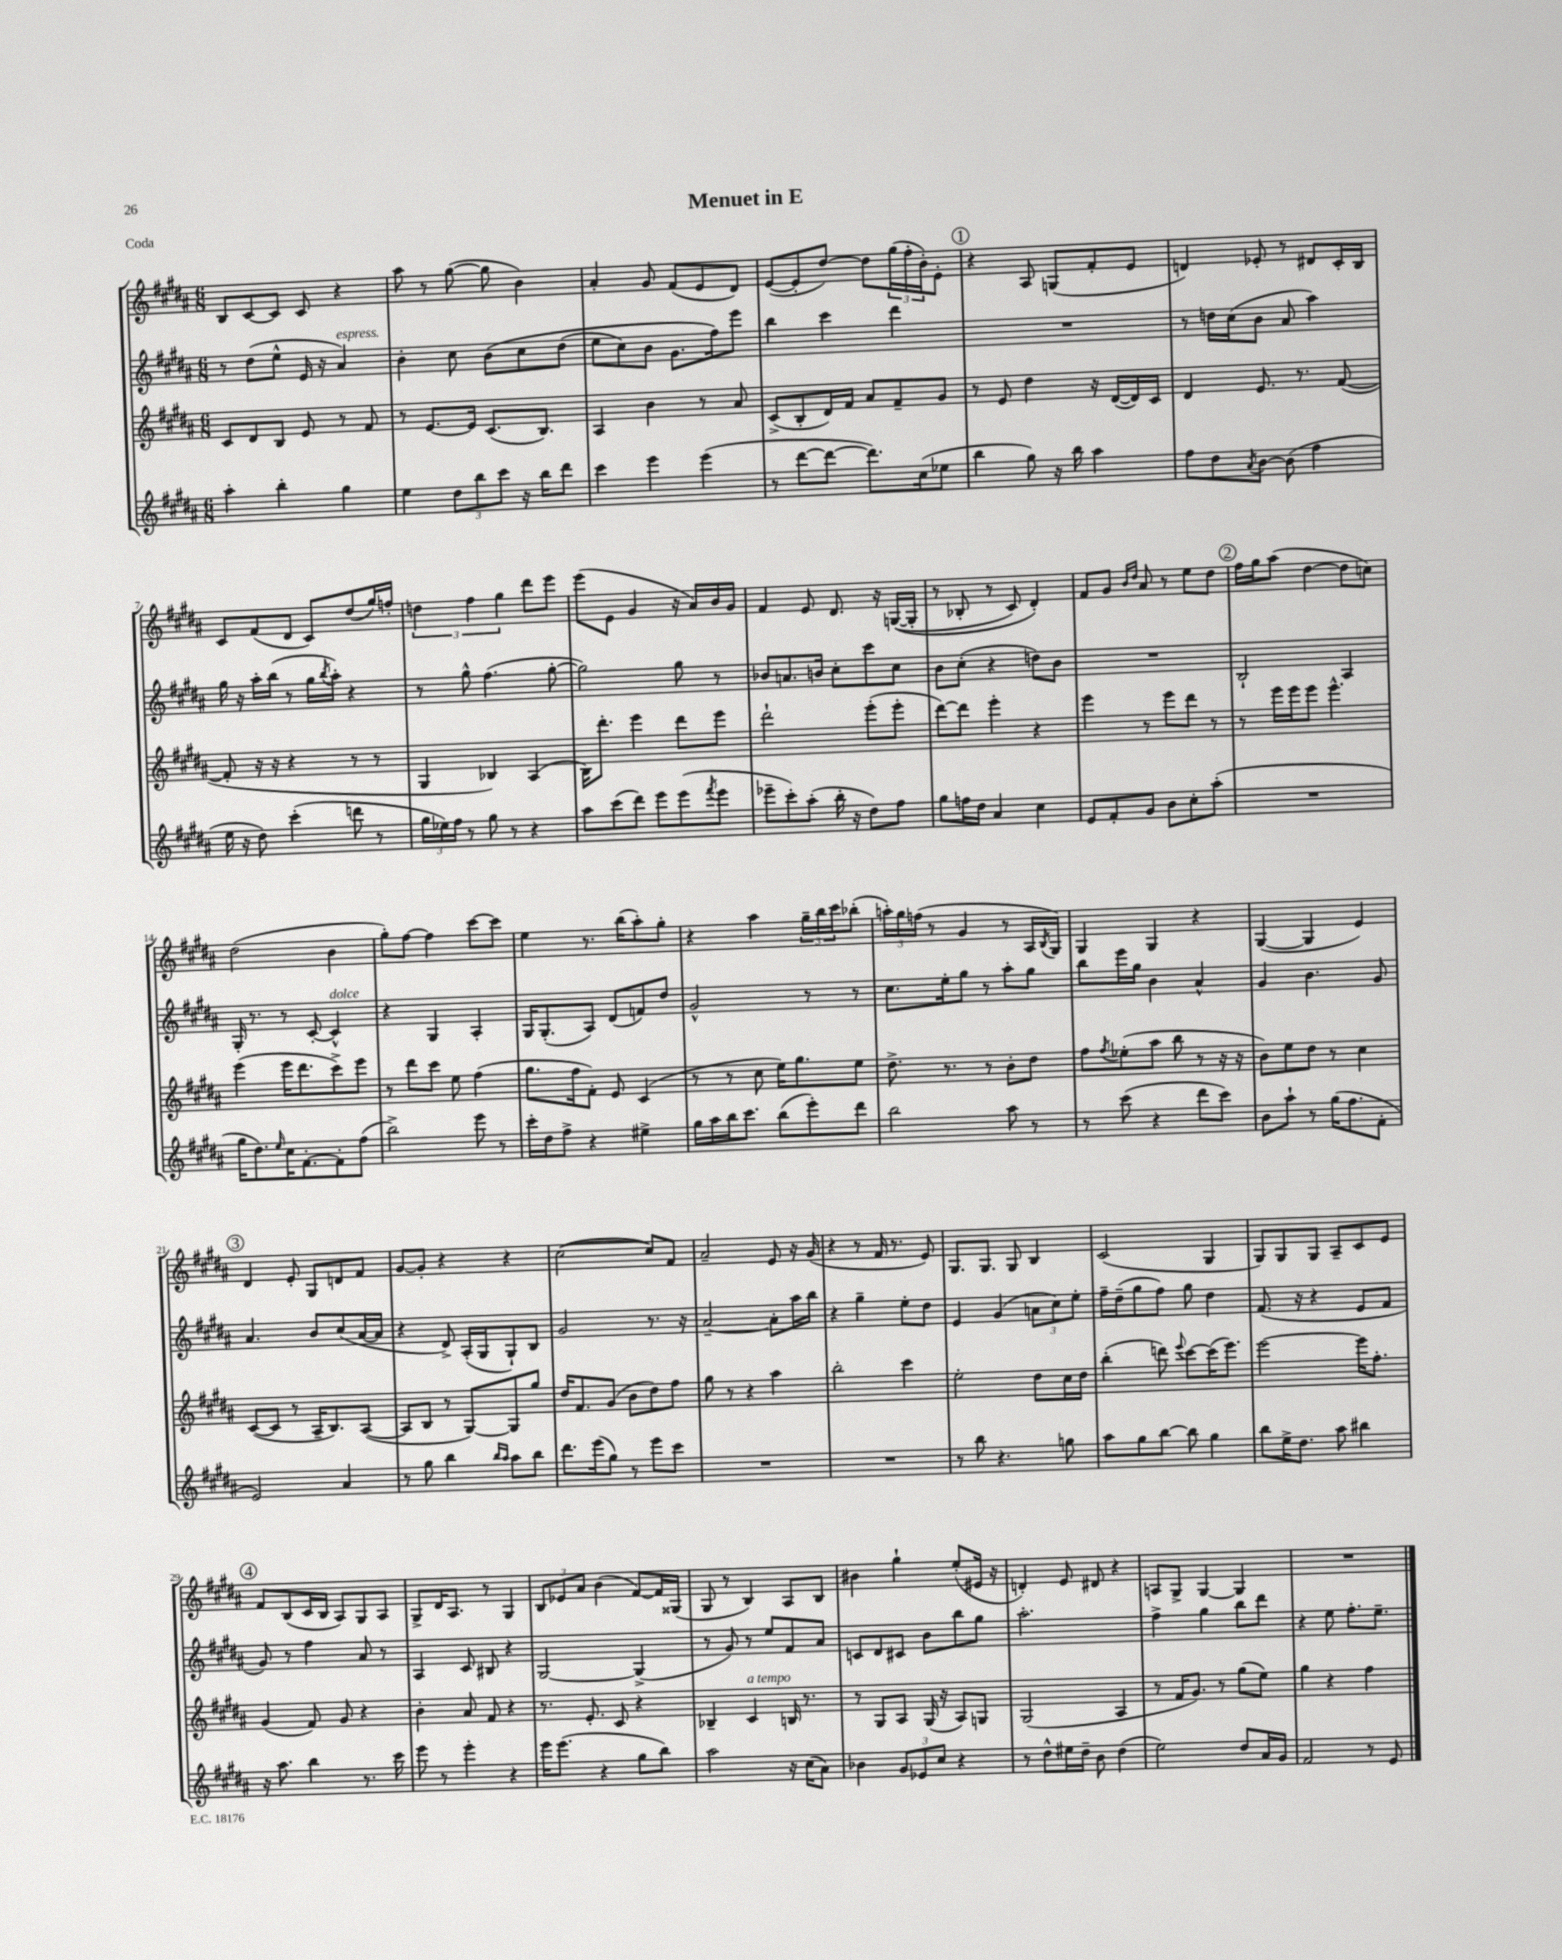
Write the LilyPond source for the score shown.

\header { title = "Menuet in E" piece = "Coda" }
<<
\new StaffGroup <<
\new Staff = "s0" {
    \clef treble \key b \major \numericTimeSignature \time 6/8
    b8 cis'8~ cis'8 cis'8 r4 |
    ais''8 r8 gis''8~( gis''8 b'4) |
    ais'4-. gis'8 fis'8( e'8 dis'8) |
    e'8~( e'8-. dis''8~) dis''8 \tuplet 3/2 { gis''16( fis''16-. b'16-.) } e'8-. |
    \mark \markup { \circle "1" } r4 ais8 g8( fis'8-. e'8 |
    d'4) ees'8-. r8 dis'8 cis'16-. b16 |
    cis'8 fis'8( dis'8 cis'8) dis''8( gis''16) f''16-. |
    \tuplet 3/2 { d''4 fis''4 gis''4 } dis'''8 e'''8 |
    e'''8( e'8 gis'4 r16 ais'16) b'16 gis'16 |
    fis'4 e'8 dis'8. r16 g16~(\( g16-. |
    r8 bes8-. r8 cis'8) dis'4-.\) |
    fis'8 gis'8 \grace { b'16 dis''16 } ais'8 r8 e''8 dis''8 |
    \mark \markup { \circle "2" } fis''16 gis''16 ais''8( dis''4~ dis''8 c''8) |
    dis''2( b'4 |
    gis''8-.) fis''8~ fis''4 cis'''8~ cis'''8 |
    e''4 r8. b''16( ais''8-.) gis''8-. |
    r4 ais''4 \tuplet 3/2 { gis''16-- b''16 cis'''16 } bes''8-.( |
    \tuplet 3/2 { a''16-.) gis''16 f''16( } r8 gis'4 r8 ais16 \acciaccatura { b8 } gis16) |
    gis4 gis4 r4 |
    gis4~( gis4 e'4) |
    \mark \markup { \circle "3" } dis'4 e'8-. gis8 d'8 fis'8 |
    gis'8~ gis'8-. r4 r4 |
    cis''2~( cis''8) fis'8 |
    ais'2-- e'8 r16 gis'16( |
    r4 r8 fis'16 r8. e'8) |
    gis8. gis8. gis8 b4 |
    cis'2( gis4 |
    gis8) gis8 gis8 ais8-- cis'8 e'8 |
    \mark \markup { \circle "4" } fis'8 b8( cis'16 b16 ais8) gis8 ais8 |
    gis8-> dis'16 ais8. r8 gis4 |
    \tuplet 3/2 { b8 ees'8 ais'8 } b'4( fis'8~) fis'16 gisis16( |
    gis8 r8 b4) ais8 b8 |
    bis'4 gis''4-! e''8-.( eis'16 r16 |
    d'4-.) e'8 dis'8 r4 |
    a8 gis8-> gis4~ gis4 |
    R2. \bar "|." |
}
\new Staff = "s1" {
    \clef treble \key b \major \numericTimeSignature \time 6/8
    r8 dis''8( e''8-^ e'16 r16 ais'4^\markup { \italic "espress." }) |
    b'4-. cis''8 b'8\( cis''8 dis''8( |
    e''8 cis''8) b'8 gis'8. fis''16\) e'''8 |
    b''4 cis'''4 dis'''4 |
    \mark \markup { \circle "1" } R2. |
    r8 d''16 cis''16( b'8 ais'8 ais''4) |
    gis''16 r16 ais''16-. b''16( r8 gis''16 \acciaccatura { b''8 } ais''16-.) r4 |
    r8 gis''8-^ fis''4.( gis''8~-. |
    gis''2) gis''8 r8 |
    bes'8 a'8. b'16 cis''8-. cis'''8 cis''8 |
    b'8 cis''8-.( r4 d''8) b'8 |
    R2. |
    \mark \markup { \circle "2" } b2-! ais4 |
    gis16-. r8. r8 cis'8~-. cis'4-^^\markup { \italic "dolce" } |
    r4 gis4 ais4-. |
    gis16 gis8.-.( ais8) dis'8( f'8) dis''8 |
    gis'2-^ r8 r8 |
    cis''8. e''16-. gis''8 r8 ais''8-. gis''8 |
    b''8 e'''16 gis''16 b'4 ais'4-^ |
    gis'4 b'4. gis'8 |
    \mark \markup { \circle "3" } ais'4. b'8 cis''8( ais'16~ ais'16 |
    r4 dis'8->) ais16-.( gis16 gis8-!) b8 |
    gis'2 r8. r16 |
    ais'2~-- ais'8-. ais''16 b''16 |
    r4 gis''4-- e''8-. dis''8 |
    e'4 gis'4( \tuplet 3/2 { a'8 cis''8) e''8-. } |
    fis''16-- dis''16--( gis''8 fis''8) gis''8 dis''4 |
    fis'8.( r16 r4 e'8 fis'8 |
    \mark \markup { \circle "4" } gis'8) r8 fis''4 ais'8 r8 |
    ais4 cis'8 bis8 r4 |
    gis2~ gis4->( |
    r8 gis'8) r8 e''8 fis'8 ais'8 |
    c'8 dis'8 cis'8 b'8 b''8 gis''8 |
    ais''2.-. |
    fis''4-> gis''4 b''8 dis'''8 |
    r4 e''8 fis''8.-. e''8.-- \bar "|." |
}
\new Staff = "s2" {
    \clef treble \key b \major \numericTimeSignature \time 6/8
    cis'8 dis'8 b8 e'8 r8 fis'8 |
    r8 e'8.~ e'16 cis'8.( b8.) |
    ais4 b'4 r8 ais'8 |
    cis'8->( b8-. dis'16) fis'16 ais'8 fis'8-- gis'8 |
    \mark \markup { \circle "1" } r8 e'8 dis''4 r16 dis'16~( dis'16) cis'16 |
    dis'4 e'8. r8. fis'8~( |
    fis'8-. r16 r16 r4 r8 r8 |
    gis4 bes4) ais4( |
    b16) dis'''8.-. e'''4 dis'''8 e'''8 |
    dis'''2-! e'''8-.( e'''8-. |
    dis'''8~) dis'''8 e'''4-. r4 |
    e'''4 r8 e'''8 dis'''8 r8 |
    \mark \markup { \circle "2" } r8 e'''16 e'''16 e'''8 e'''4.-^ |
    e'''4( e'''16 dis'''8. cis'''8->) e'''8 |
    r8 dis'''8 cis'''8 e''8 fis''4( |
    gis''8. fis''16 fis'8-.) e'8 cis'4( |
    r8 r8 cis''8 e''16) gis''8. e''8 |
    dis''8.-> r8. r8 b'8-. dis''8 |
    fis''8 \acciaccatura { fis''8 } ees''8-.( ais''8 b''8 r8 r16 r16 |
    b'8) e''8 dis''8 r8 cis''4 |
    \mark \markup { \circle "3" } cis'8~( cis'8 r8 ais16-- b8.) ais8~( |
    ais8 b8 r8 gis8~) gis8 gis''8 |
    dis''16 fis'8. gis'8( b'8 dis''8) fis''8 |
    gis''8 r8 r4 ais''4 |
    b''2-. cis'''4 |
    e''2-. dis''8 cis''16 dis''16 |
    b''4-.( d'''8) \appoggiatura { e'''8 } cis'''8~ cis'''16( e'''8.) |
    e'''2~ e'''16 fis''8.-. |
    \mark \markup { \circle "4" } gis'4( fis'8) gis'8 r4 |
    b'4-. ais'8 fis'8 r4 |
    r8. e'8.-. cis'8 r4 |
    bes4-- cis'4^\markup { \italic "a tempo" } b16 r8. |
    r8 gis8 ais8 gis16( r16 ais8) g8 |
    gis2( ais4 |
    r8 fis'16 gis'8.) r8 gis''8( e''8) |
    gis''4 r4 fis''4 \bar "|." |
}
\new Staff = "s3" {
    \clef treble \key b \major \numericTimeSignature \time 6/8
    ais''4-. b''4-. gis''4 |
    e''4 \tuplet 3/2 { dis''8 b''8 cis'''8 } r16 b''16 dis'''8 |
    cis'''4 e'''4 e'''4( |
    r8 dis'''8~ dis'''8~ dis'''8.) cis''16( ees''8 |
    \mark \markup { \circle "1" } b''4 gis''8) r16 b''16 ais''4 |
    fis''8 dis''8 \acciaccatura { ais'8 } b'8~ b'8( fis''4 |
    e''16 r16 dis''8) cis'''4-.( d'''8 r8 |
    \tuplet 3/2 { gis''16 ees''16) fis''16 } r8 gis''8 r8 r4 |
    ais''8 cis'''8( dis'''8) e'''8 e'''8( \acciaccatura { fis'''8 } e'''8 |
    ees'''8-- cis'''8-.) ais''8-.( b''16-. r16 dis''8) fis''8 |
    gis''8 f''16 dis''16 ais'4 cis''4 |
    e'8 fis'8-. gis'8 b'8 cis''8-. ais''8-.( |
    \mark \markup { \circle "2" } R2. |
    gis''16 dis''8.) \grace { e''16 } cis''16 fis'8.~-. fis'8-. fis''8( |
    b''2->) e'''8 r8 |
    cis'''16-. dis''16 fis''8-> r4 eis''4-> |
    gis''16 ais''16 b''16 cis'''8. b''8( e'''8-.) dis'''8 |
    b''2 ais''8 r8 |
    r8 cis'''8( r4 dis'''8 cis'''8) |
    b'8 ais''8-! r8 gis''16( fis''8. fis'8-. |
    \mark \markup { \circle "3" } e'2) ais'4 |
    r8 gis''8 b''4 \grace { b''16 ais''16 } ais''8 b''8 |
    dis'''8. e'''16( gis''8) r8 e'''8 cis'''8 |
    R2. |
    R2. |
    r8 b''8 r4. g''8 |
    ais''8 gis''8 b''8~ b''8 gis''4 |
    b''8 e''16-> dis''8. ais''8 bis''4 |
    \mark \markup { \circle "4" } r16 ais''8. b''4 r8. cis'''16 |
    e'''8 r8 e'''4-. r4 |
    e'''16 e'''8.( r4 gis''8 b''8) |
    ais''2 r16 cis''16( ais'8) |
    bes'4 \tuplet 3/2 { gis'8 ees'8 cis''8 } r4 |
    r8 dis''8-^ eis''16 dis''16-- b'8 dis''4( |
    e''2) dis''8 ais'16 gis'16 |
    fis'2 r8 e'8 \bar "|." |
}
>>
>>
